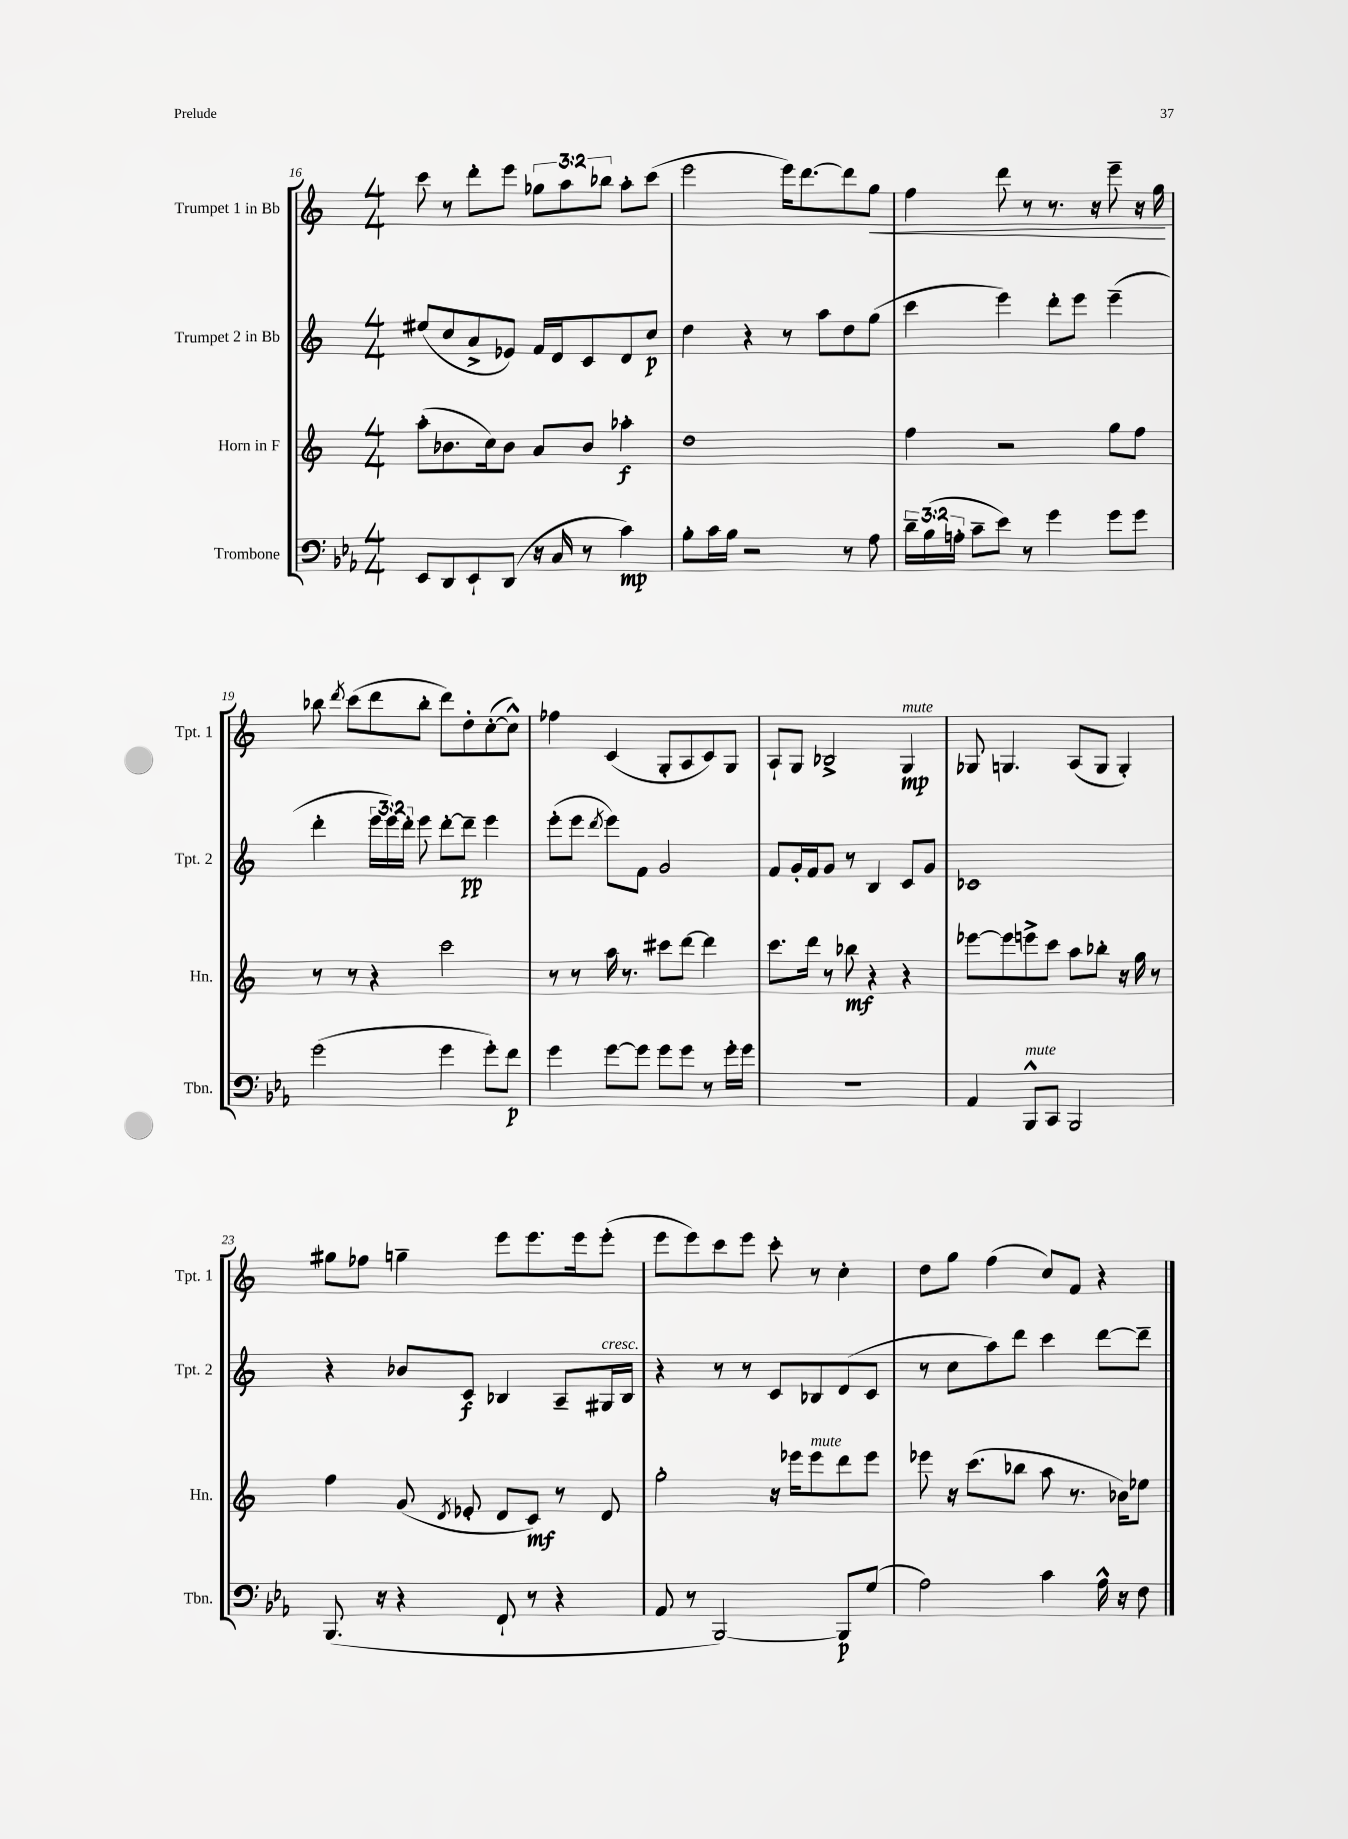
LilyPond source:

<<
\new StaffGroup <<
\new Staff = "s0" \with { instrumentName = "Trumpet 1 in Bb" shortInstrumentName = "Tpt. 1" } {
    \clef treble \key c \major \numericTimeSignature \time 4/4 \override Staff.TupletNumber.text = #tuplet-number::calc-fraction-text
    \autoBeamOff c'''8 r8 d'''8[-. e'''8] \tuplet 3/2 { ges''8[ a''8 bes''8] } a''8[-. c'''8]( |
    e'''2 e'''16[) d'''8.~ d'''8 g''8]\< |
    f''4 d'''8 r8 r8. r16 e'''8-- r16 g''16\! |
    bes''8 \acciaccatura { d'''8 } c'''8[( d'''8 bes''8]-. d'''8[) d''8-. c''8~-.( c''8]-^) |
    fes''4 c'4( g8[-. a8 c'8) g8] |
    a8[-! g8] bes2-> g4\mp^\markup { \italic "mute" } |
    ges8 g4. a8[( g8] g4-.) |
    gis''8[ fes''8] g''4-- e'''8[ e'''8. e'''16 e'''8]-.( |
    e'''8[ e'''8) c'''8 e'''8] c'''8-. r8 c''4-. |
    d''8[ g''8] f''4( c''8[) f'8] r4 \bar "|." |
}
\new Staff = "s1" \with { instrumentName = "Trumpet 2 in Bb" shortInstrumentName = "Tpt. 2" } {
    \clef treble \key c \major \numericTimeSignature \time 4/4 \override Staff.TupletNumber.text = #tuplet-number::calc-fraction-text
    \autoBeamOff eis''8[( c''8 a'8-> ees'8]) f'16[ d'16 c'8 d'8 c''8]\p |
    d''4 r4 r8 a''8[ d''8 g''8]( |
    c'''4 e'''4) d'''8[-. e'''8] e'''4--( |
    d'''4-. \tuplet 3/2 { e'''16[ e'''16) d'''16]-. } e'''8 d'''8[~-. d'''8]--\pp e'''4 |
    e'''8[-.( e'''8] \acciaccatura { d'''8 } e'''8[) f'8] g'2 |
    f'8[ g'16-. f'16 g'8] r8 b4 c'8[ g'8] |
    ces'1 |
    r4 bes'8[ c'8]\f bes4 a8[-- gis16^\markup { \italic "cresc." } bes16] |
    r4 r8 r8 c'8[ bes8 d'8( c'8] |
    r8 c''8[ a''8) d'''8] c'''4 d'''8[~ d'''8]-- \bar "|." |
}
\new Staff = "s2" \with { instrumentName = "Horn in F" shortInstrumentName = "Hn." } {
    \clef treble \key c \major \numericTimeSignature \time 4/4
    \autoBeamOff a''8[-.( bes'8. c''16) bes'8] a'8[ bes'8] aes''4-.\f |
    d''1 |
    f''4 r2 g''8[ f''8] |
    r8 r8 r4 c'''2 |
    r8 r8 a''16 r8. cis'''8[ d'''8]~ d'''4 |
    c'''8.[ d'''16] r8 bes''8\mf r4 r4 |
    ees'''8[~ ees'''8 e'''8-> c'''8] a''8[ bes''8]-. r16 g''16 r8 |
    f''4 g'8( \acciaccatura { d'8 } ees'8-. d'8[ c'8]\mf) r8 d'8 |
    g''2-. r16 ees'''16[ ees'''8^\markup { \italic "mute" } d'''8 ees'''8] |
    ees'''8 r16 c'''8.[( bes''8] a''8 r8. bes'16[) ees''8] \bar "|." |
}
\new Staff = "s3" \with { instrumentName = "Trombone" shortInstrumentName = "Tbn." } {
    \clef bass \key ees \major \numericTimeSignature \time 4/4 \override Staff.TupletNumber.text = #tuplet-number::calc-fraction-text
    \autoBeamOff ees,8[ d,8 ees,8-! d,8]( r16 c16 r8 c'4\mp) |
    bes8[-. c'16 bes16] r2 r8 aes8 |
    \tuplet 3/2 { d'16[-- bes16( a16]-. } c'8[-- ees'8]) r8 g'4 g'8[ g'8] |
    g'2( g'4 g'8[-.) f'8]\p |
    g'4 g'8[~ g'8] g'8[ g'8] r8 g'16[-. g'16] |
    R1 |
    aes,4 bes,,8[-^^\markup { \italic "mute" } c,8] bes,,2 |
    bes,,8.( r16 r4 f,8-! r8 r4 |
    aes,8 r8 bes,,2~) bes,,8[\p g8]( |
    aes2) c'4 aes16-^ r16 f8 \bar "|." |
}
>>
>>
\layout { \context { \Score currentBarNumber = #16 } }
